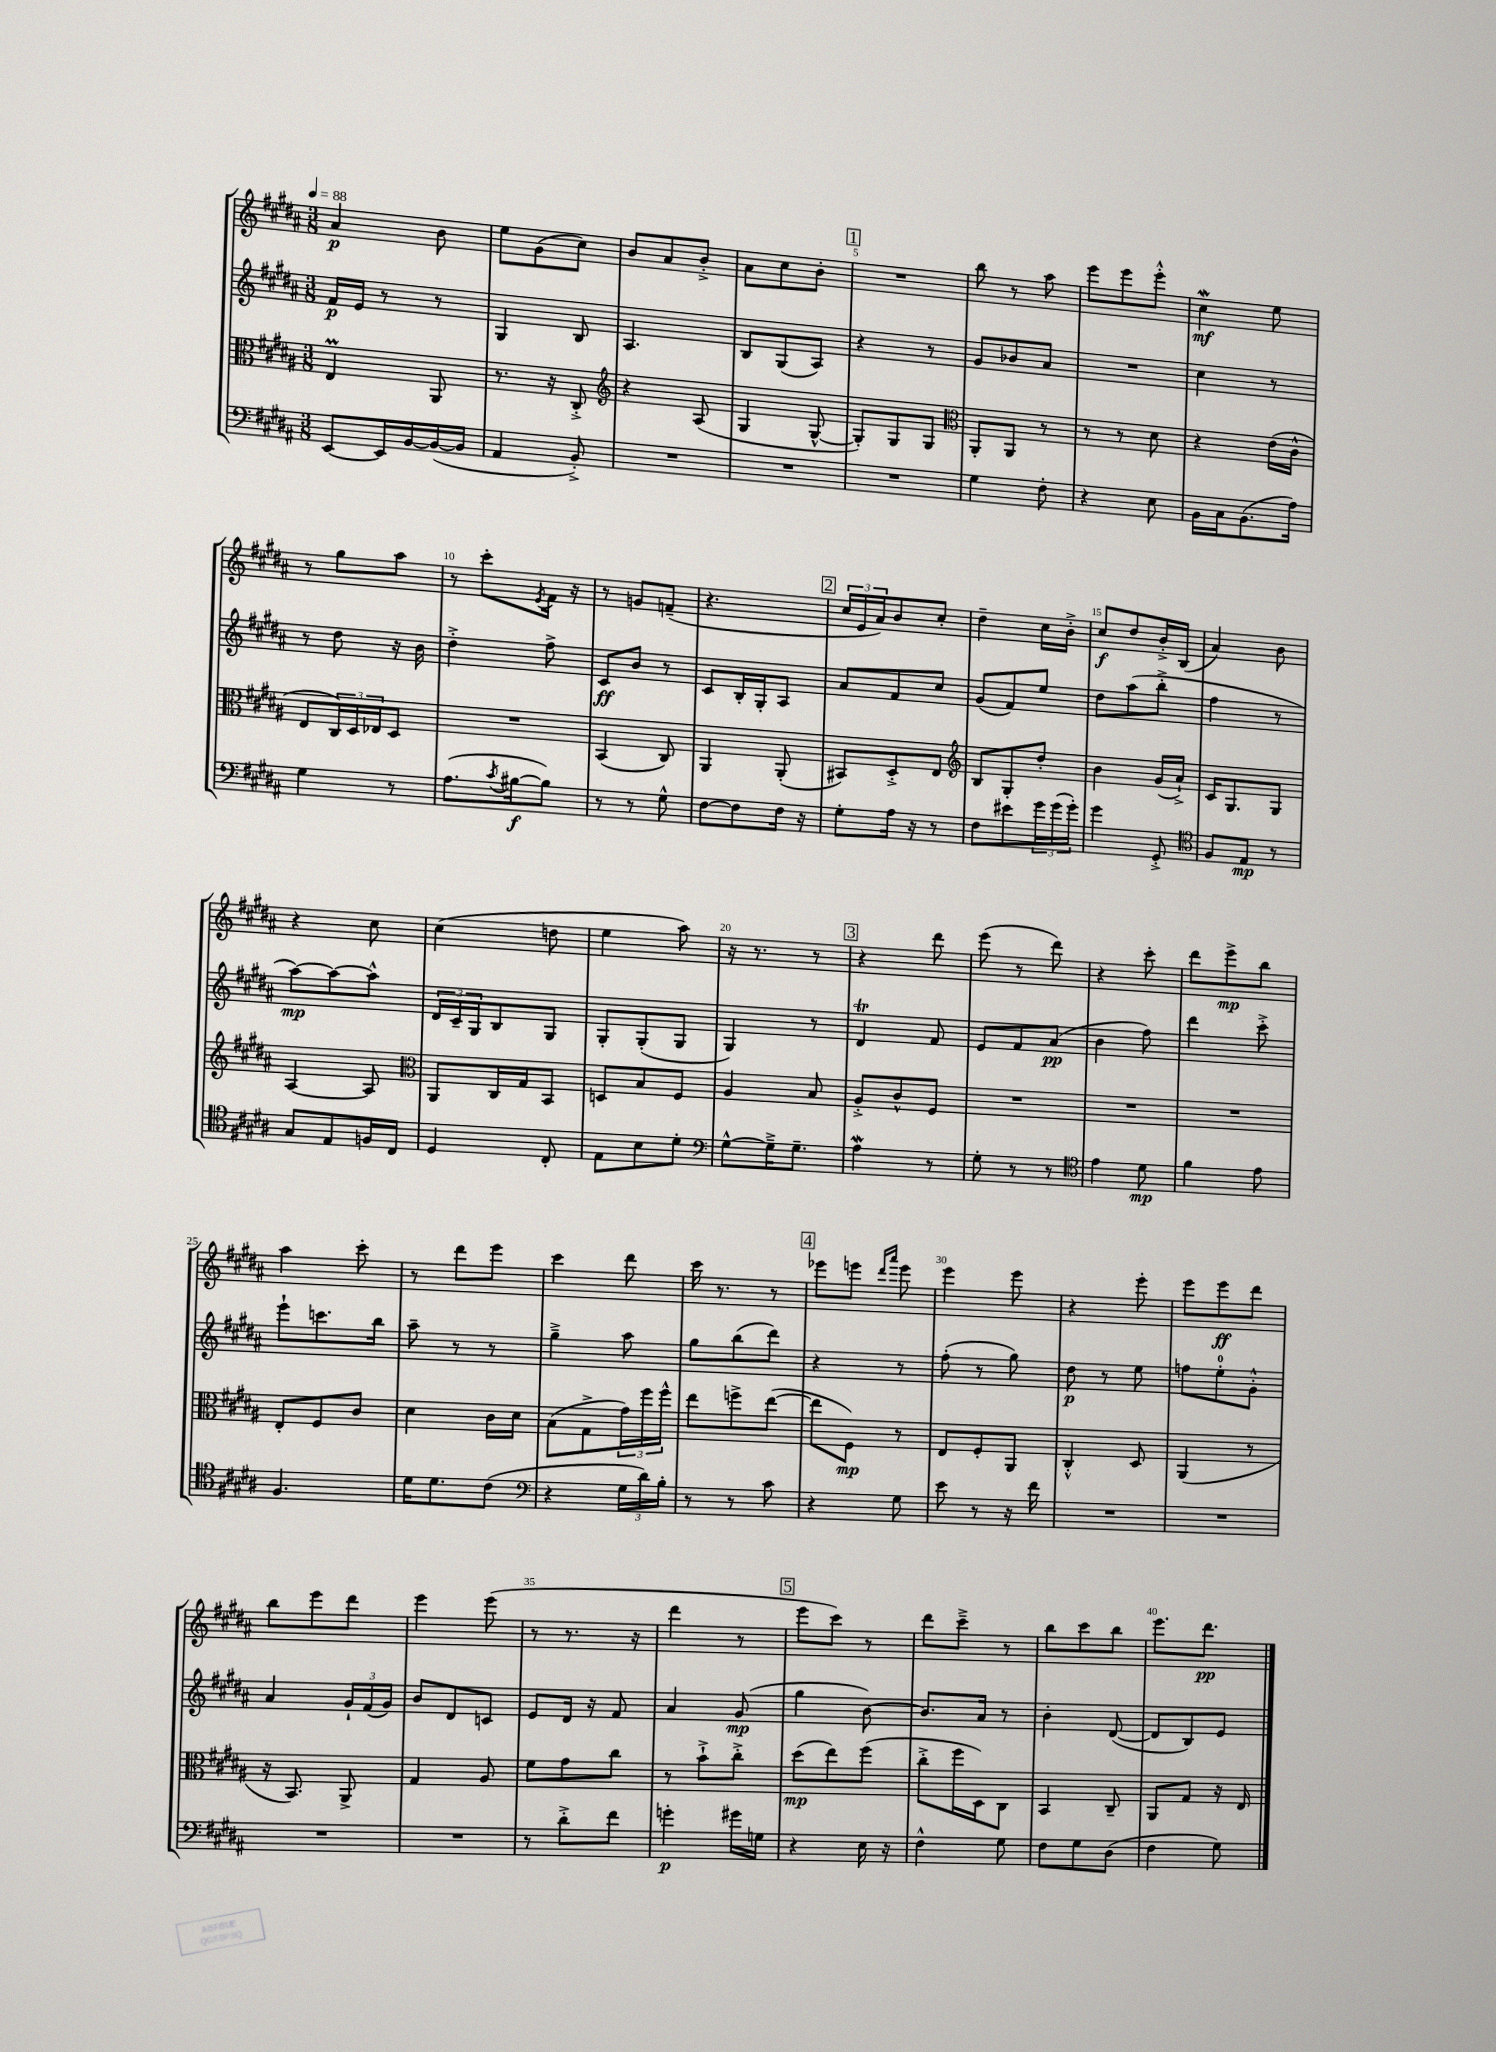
<<
\new StaffGroup <<
\new Staff = "s0" {
    \clef treble \key b \major \numericTimeSignature \time 3/8 \tempo 4 = 88
    ais'4\p b'8 |
    e''8 gis'8( cis''8) |
    b'8 ais'8 b'8-.-> |
    ais'8 cis''8 b'8-. |
    \mark \markup { \box "1" } R4. |
    b''8 r8 ais''8 |
    e'''8 e'''8 e'''8-.-^ |
    cis''4\mordent\mf e''8 |
    r8 gis''8 ais''8 |
    r8 cis'''8-. \acciaccatura { e'8 } fis'16 r16 |
    r8 g'8 f'8--( |
    r4. |
    \mark \markup { \box "2" } \tuplet 3/2 { cis''16 e'16 ais'16) } b'8 cis''8-. |
    dis''4-- cis''16 b'16-.-> |
    cis''8\f dis''8 b'16-.-> b16( |
    ais'4) b'8 |
    r4 cis''8 |
    cis''4( d''8 |
    e''4 ais''8) |
    r16 r8. r8 |
    \mark \markup { \box "3" } r4 dis'''8 |
    e'''8( r8 dis'''8) |
    r4 cis'''8-. |
    dis'''8 e'''8->\mp b''8 |
    ais''4 cis'''8-. |
    r8 dis'''8 e'''8 |
    cis'''4 dis'''8 |
    cis'''16 r8. r8 |
    \mark \markup { \box "4" } ees'''8 e'''8 \grace { dis'''16 ais'''16 } e'''8 |
    e'''4 e'''8 |
    r4 e'''8-. |
    e'''8 e'''8\ff dis'''8 |
    b''8 e'''8 dis'''8 |
    e'''4 e'''8( |
    r8 r8. r16 |
    dis'''4 r8 |
    \mark \markup { \box "5" } e'''8 cis'''8) r8 |
    dis'''8 cis'''8---> r8 |
    b''8 cis'''8 b''8 |
    e'''8. dis'''8.\pp \bar "|." |
}
\new Staff = "s1" {
    \clef treble \key b \major \numericTimeSignature \time 3/8
    fis'16\p e'16 r8 r8 |
    gis4 b8 |
    ais4. |
    b8 gis8( ais8) |
    \mark \markup { \box "1" } r4 r8 |
    gis'8 bes'8 ais'8 |
    R4. |
    cis''4 r8 |
    r8 dis''8 r16 b'16 |
    dis''4-.-> fis''8-> |
    cis'8\ff b'8 r8 |
    cis'8 b16-. gis16-. ais8 |
    \mark \markup { \box "2" } ais'8 fis'8 cis''8 |
    gis'8( fis'8) e''8 |
    dis''8 ais''8( b''8-.-> |
    fis''4 r8 |
    ais''8~\mp) ais''8~ ais''8-^ |
    \tuplet 3/2 { dis'16 cis'16-- gis16 } b8 gis8 |
    gis8-. gis8-.( gis8 |
    gis4) r8 |
    \mark \markup { \box "3" } dis'4\trill fis'8 |
    e'8 fis'8 ais'8\pp( |
    b'4 fis''8) |
    dis'''4 cis'''8-.-> |
    e'''8-! c'''8. b''16 |
    ais''8-- r8 r8 |
    gis''4---> ais''8 |
    gis''8 b''8( dis'''8) |
    \mark \markup { \box "4" } r4 r8 |
    fis''8-.( r8 gis''8) |
    dis''8\p r8 e''8 |
    f''8 e''8-0-. gis'8-.-^ |
    ais'4 \tuplet 3/2 { gis'16-! fis'16( gis'16) } |
    b'8 dis'8 c'8 |
    e'8 dis'16 r16 fis'8 |
    ais'4 gis'8\mp( |
    \mark \markup { \box "5" } gis''4 b'8~) |
    b'8. ais'16 r8 |
    b'4-. dis'8~( |
    dis'8 b8) e'8 \bar "|." |
}
\new Staff = "s2" {
    \clef alto \key b \major \numericTimeSignature \time 3/8
    e4\prall ais,8 |
    r8. r16 cis8-.-> |
    \clef treble r4 ais8( |
    gis4 gis8~-^ |
    \mark \markup { \box "1" } gis8-.) gis8 gis8 |
    \clef alto ais,8-. ais,8 r8 |
    r8 r8 dis'8 |
    r4 e'16( cis'16-^ |
    e8 \tuplet 3/2 { cis16) dis16 ees16 } dis8 |
    R4. |
    b,4( cis8) |
    ais,4 ais,8-.( |
    \mark \markup { \box "2" } bis,8) dis8-.-> e8 |
    \clef treble b8 gis8-. dis''8-. |
    b'4 gis'16( ais'16-!->) |
    cis'16 gis8. gis8 |
    ais4~ ais8 |
    \clef alto ais,8 cis16 gis16 b,8 |
    d8 b8 fis8 |
    ais4 b8 |
    \mark \markup { \box "3" } ais8-.-> cis'8-^ fis8 |
    R4. |
    R4. |
    R4. |
    e8-. fis8 cis'8 |
    dis'4 cis'16 dis'16 |
    b8( gis8-> \tuplet 3/2 { gis'16) fis''16 fis''16-^ } |
    e''8 f''8-> e''8~( |
    \mark \markup { \box "4" } e''8 fis8\mp) r8 |
    e8 fis8-. ais,8 |
    cis4-.-^ dis8 |
    ais,4( r8 |
    r16 b,8.) ais,8-> |
    gis4 ais8 |
    fis'8 gis'8 cis''8 |
    r8 b'8-!-> cis''8-.-> |
    \mark \markup { \box "5" } dis''8\mp( e''8) fis''8( |
    cis''8-.-> fis''16 dis16) cis8 |
    b,4 cis8-- |
    ais,8 gis8 r16 e16 \bar "|." |
}
\new Staff = "s3" {
    \clef bass \key b \major \numericTimeSignature \time 3/8
    e,8~ e,16 b,16~ b,16~( b,16 |
    ais,4 b,8-.->) |
    R4. |
    R4. |
    \mark \markup { \box "1" } R4. |
    gis4 fis8-. |
    r4 e8 |
    b,16 cis16 b,8.( ais16) |
    gis4 r8 |
    ais8.( \acciaccatura { cis'8 } bis16~\f bis8) |
    r8 r8 gis8-^ |
    fis8~ fis8 fis16 r16 |
    \mark \markup { \box "2" } gis8-. ais16 r16 r8 |
    fis8 eis'8 \tuplet 3/2 { gis'16 gis'16( gis'16-.) } |
    gis'4 gis,8-.-> |
    \clef tenor fis8 e8\mp r8 |
    gis8 e8 f16 cis16 |
    dis4 cis8-. |
    e8 b8 dis'8-. |
    \clef bass gis8~-^ gis16---> gis8.-- |
    \mark \markup { \box "3" } ais4\mordent r8 |
    gis8-. r8 r8 |
    \clef tenor e'4 dis'8\mp |
    fis'4 e'8 |
    fis4. |
    dis'16 dis'8. cis'8( |
    \clef bass r4 \tuplet 3/2 { gis16 dis'16) b16-. } |
    r8 r8 cis'8 |
    \mark \markup { \box "4" } r4 gis8 |
    e'8 r8 r16 fis'16 |
    R4. |
    R4. |
    R4. |
    R4. |
    r8 dis'8-.-> fis'8 |
    g'4-.\p gis'16 g16 |
    \mark \markup { \box "5" } r4 e16 r16 |
    fis4-^ gis8 |
    fis8 gis8 dis8( |
    fis4 gis8) \bar "|." |
}
>>
>>
\layout { \context { \Score \override BarNumber.break-visibility = ##(#f #t #t) barNumberVisibility = #(every-nth-bar-number-visible 5) } }
